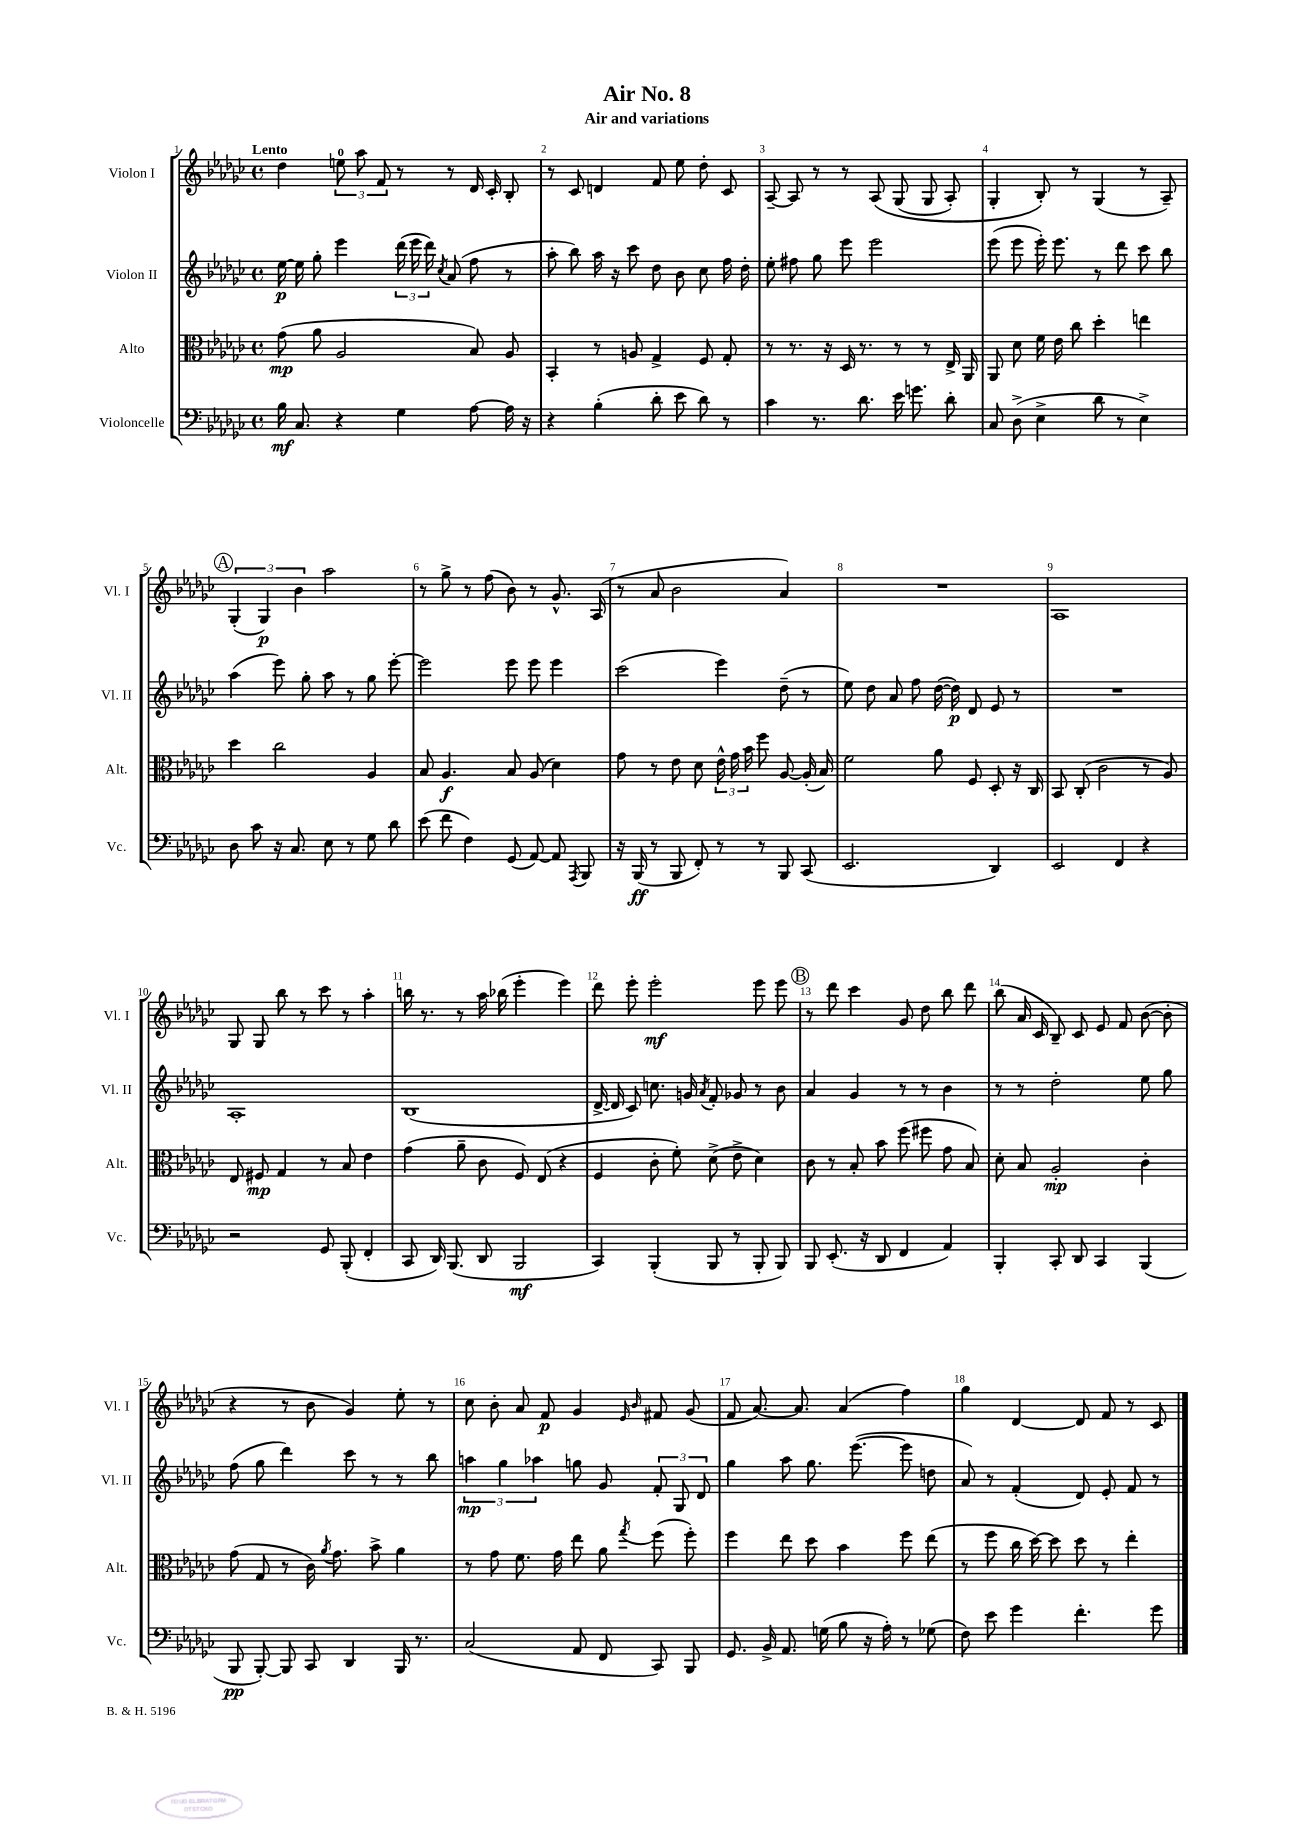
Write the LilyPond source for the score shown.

\header { title = "Air No. 8" subtitle = "Air and variations" }
<<
\new StaffGroup <<
\new Staff = "s0" \with { instrumentName = "Violon I" shortInstrumentName = "Vl. I" } {
    \clef treble \key ges \major \defaultTimeSignature \time 4/4 \tempo "Lento"
    \autoBeamOff des''4 \tuplet 3/2 { e''8-0 aes''8 f'8 } r8 r8 des'16 ces'16-. bes8-. |
    r8 ces'8 d'4 f'8 ees''8 des''8-. ces'8 |
    aes8~-- aes8 r8 r8 aes8\( ges8( ges8 aes8-.) |
    ges4-. bes8-.\) r8 ges4( r8 aes8--) |
    \mark \markup { \circle "A" } \tuplet 3/2 { ges4-.( ges4\p) bes'4 } aes''2 |
    r8 ges''8-> r8 f''8( bes'8) r8 ges'8.-^ aes16( |
    r8 aes'8 bes'2 aes'4) |
    R1 |
    aes1 |
    ges8 ges8 bes''8 r8 ces'''8 r8 aes''4-. |
    b''16 r8. r8 aes''16 bes''16( ees'''4-. ees'''4) |
    des'''8 ees'''8-. ees'''2-.\mf ees'''8 ees'''8 |
    \mark \markup { \circle "B" } r8 des'''8 ces'''4 ges'8 des''8 bes''8 des'''8 |
    bes''8( aes'16 ces'16 bes8--) ces'8 ees'8 f'8 bes'8~( bes'8-. |
    r4 r8 bes'8 ges'4) ees''8-. r8 |
    ces''8 bes'8-. aes'8 f'8\p ges'4 \grace { ees'16 bes'16 } fis'8 ges'8( |
    f'8 aes'8.~) aes'8. aes'4( f''4) |
    ges''4 des'4~ des'8 f'8 r8 ces'8 \bar "|." |
}
\new Staff = "s1" \with { instrumentName = "Violon II" shortInstrumentName = "Vl. II" } {
    \clef treble \key ges \major \defaultTimeSignature \time 4/4
    \autoBeamOff ees''16~\p ees''16 ges''8-. ees'''4 \tuplet 3/2 { des'''16( ees'''16 des'''16) } \acciaccatura { ces''8 } aes'8( f''8 r8 |
    aes''8-. bes''8) aes''16 r16 ces'''8 des''8 bes'8 ces''8 f''16 des''16-. |
    ees''8-. fis''8 ges''8 ees'''8 ees'''2 |
    ees'''8( ees'''8 ees'''16-.) ees'''8. r8 des'''8 ces'''8 bes''8 |
    \mark \markup { \circle "A" } aes''4( ees'''8) ges''8-. aes''8 r8 ges''8 ees'''8~-. |
    ees'''2 ees'''8 ees'''8 ees'''4 |
    ces'''2( ees'''4) des''8--( r8 |
    ees''8) des''8 aes'8 f''8 des''16~( des''16\p) des'8 ees'8 r8 |
    R1 |
    aes1-. |
    bes1( |
    des'16~-> des'16 ces'8) c''8. g'16 \acciaccatura { aes'8 } f'8-. ges'8 r8 bes'8 |
    \mark \markup { \circle "B" } aes'4 ges'4 r8 r8 bes'4 |
    r8 r8 des''2-. ees''8 ges''8 |
    f''8( ges''8 des'''4) ces'''8 r8 r8 bes''8 |
    \tuplet 3/2 { a''4\mp ges''4 aes''4 } g''8 ges'8 \tuplet 3/2 { f'8-. ges8 des'8 } |
    ges''4 aes''8 ges''8. ees'''8.~( ees'''8 d''8 |
    aes'8) r8 f'4-.( des'8) ees'8-. f'8 r8 \bar "|." |
}
\new Staff = "s2" \with { instrumentName = "Alto" shortInstrumentName = "Alt." } {
    \clef alto \key ges \major \defaultTimeSignature \time 4/4
    \autoBeamOff ges'8\mp( aes'8 aes2 bes8) aes8 |
    bes,4-. r8 a8 ges4-> f8 ges8-. |
    r8 r8. r16 des16 r8. r8 r8 ees16-> aes,16 |
    aes,8 des'8 f'16 ees'16 ces''8 des''4-. e''4 |
    \mark \markup { \circle "A" } des''4 ces''2 aes4 |
    bes8 aes4.\f bes8 aes8( des'4) |
    ges'8 r8 ees'8 des'8 \tuplet 3/2 { ees'16-^ ges'16 bes'16 } f''8 aes8~ aes16-.( bes16) |
    f'2 aes'8 f8 des8-. r16 ces16 |
    bes,8 ces8-.( ces'2 r8 aes8) |
    ees8 fis8\mp ges4 r8 bes8 ees'4 |
    ges'4( aes'8-- ces'8 f8) ees8( r4 |
    f4 ces'8-. f'8-.) des'8->( ees'8-> des'4) |
    \mark \markup { \circle "B" } ces'8 r8 bes8-. bes'8 f''8( fis''8 ges'8 bes8) |
    des'8-. bes8 aes2-.\mp ces'4-. |
    ges'8( ges8 r8 ces'16) \acciaccatura { aes'8 } ges'8. bes'8-> aes'4 |
    r8 ges'8 f'8. ges'16 ees''8 aes'8 \acciaccatura { ges''8 } f''8( f''8-.) |
    f''4 ees''8 des''8 bes'4 f''8 ees''8( |
    r8 f''8 ces''16 des''16~) des''8 des''8 r8 ees''4-. \bar "|." |
}
\new Staff = "s3" \with { instrumentName = "Violoncelle" shortInstrumentName = "Vc." } {
    \clef bass \key ges \major \defaultTimeSignature \time 4/4
    \autoBeamOff bes16\mf ces8. r4 ges4 aes8~ aes16 r16 |
    r4 bes4-.( des'8-. ees'8 des'8) r8 |
    ces'4 r8. des'8. ees'16 g'8. des'8-. |
    ces8 des8->( ees4-> des'8 r8 ees4->) |
    \mark \markup { \circle "A" } des8 ces'8 r16 ces8. ees8 r8 ges8 des'8 |
    ees'8( f'8 f4) ges,8( aes,8~) aes,8 \acciaccatura { aes,,8 } bes,,8 |
    r16 bes,,16\ff( r8 bes,,8 f,8-.) r8 r8 bes,,8 ces,8( |
    ees,2. des,4) |
    ees,2 f,4 r4 |
    r2 ges,8 bes,,8-.( f,4-. |
    ces,8 des,16) bes,,8.( des,8 bes,,2\mf |
    ces,4) bes,,4-.( bes,,8 r8 bes,,8-. bes,,8) |
    \mark \markup { \circle "B" } bes,,8 ees,8.-.( r16 des,8 f,4 aes,4) |
    bes,,4-. ces,8-. des,8 ces,4 bes,,4( |
    bes,,8\pp bes,,8~-.) bes,,8 ces,8 des,4 bes,,16 r8. |
    ces2( aes,8 f,8 ces,8) bes,,8 |
    ges,8. bes,16-> aes,8. g16( bes8 r16 aes16-.) r8 ges8( |
    f8) ees'8 ges'4 f'4.-. ges'8 \bar "|." |
}
>>
>>
\layout { \context { \Score \override BarNumber.break-visibility = ##(#f #t #t) barNumberVisibility = #all-bar-numbers-visible } }
